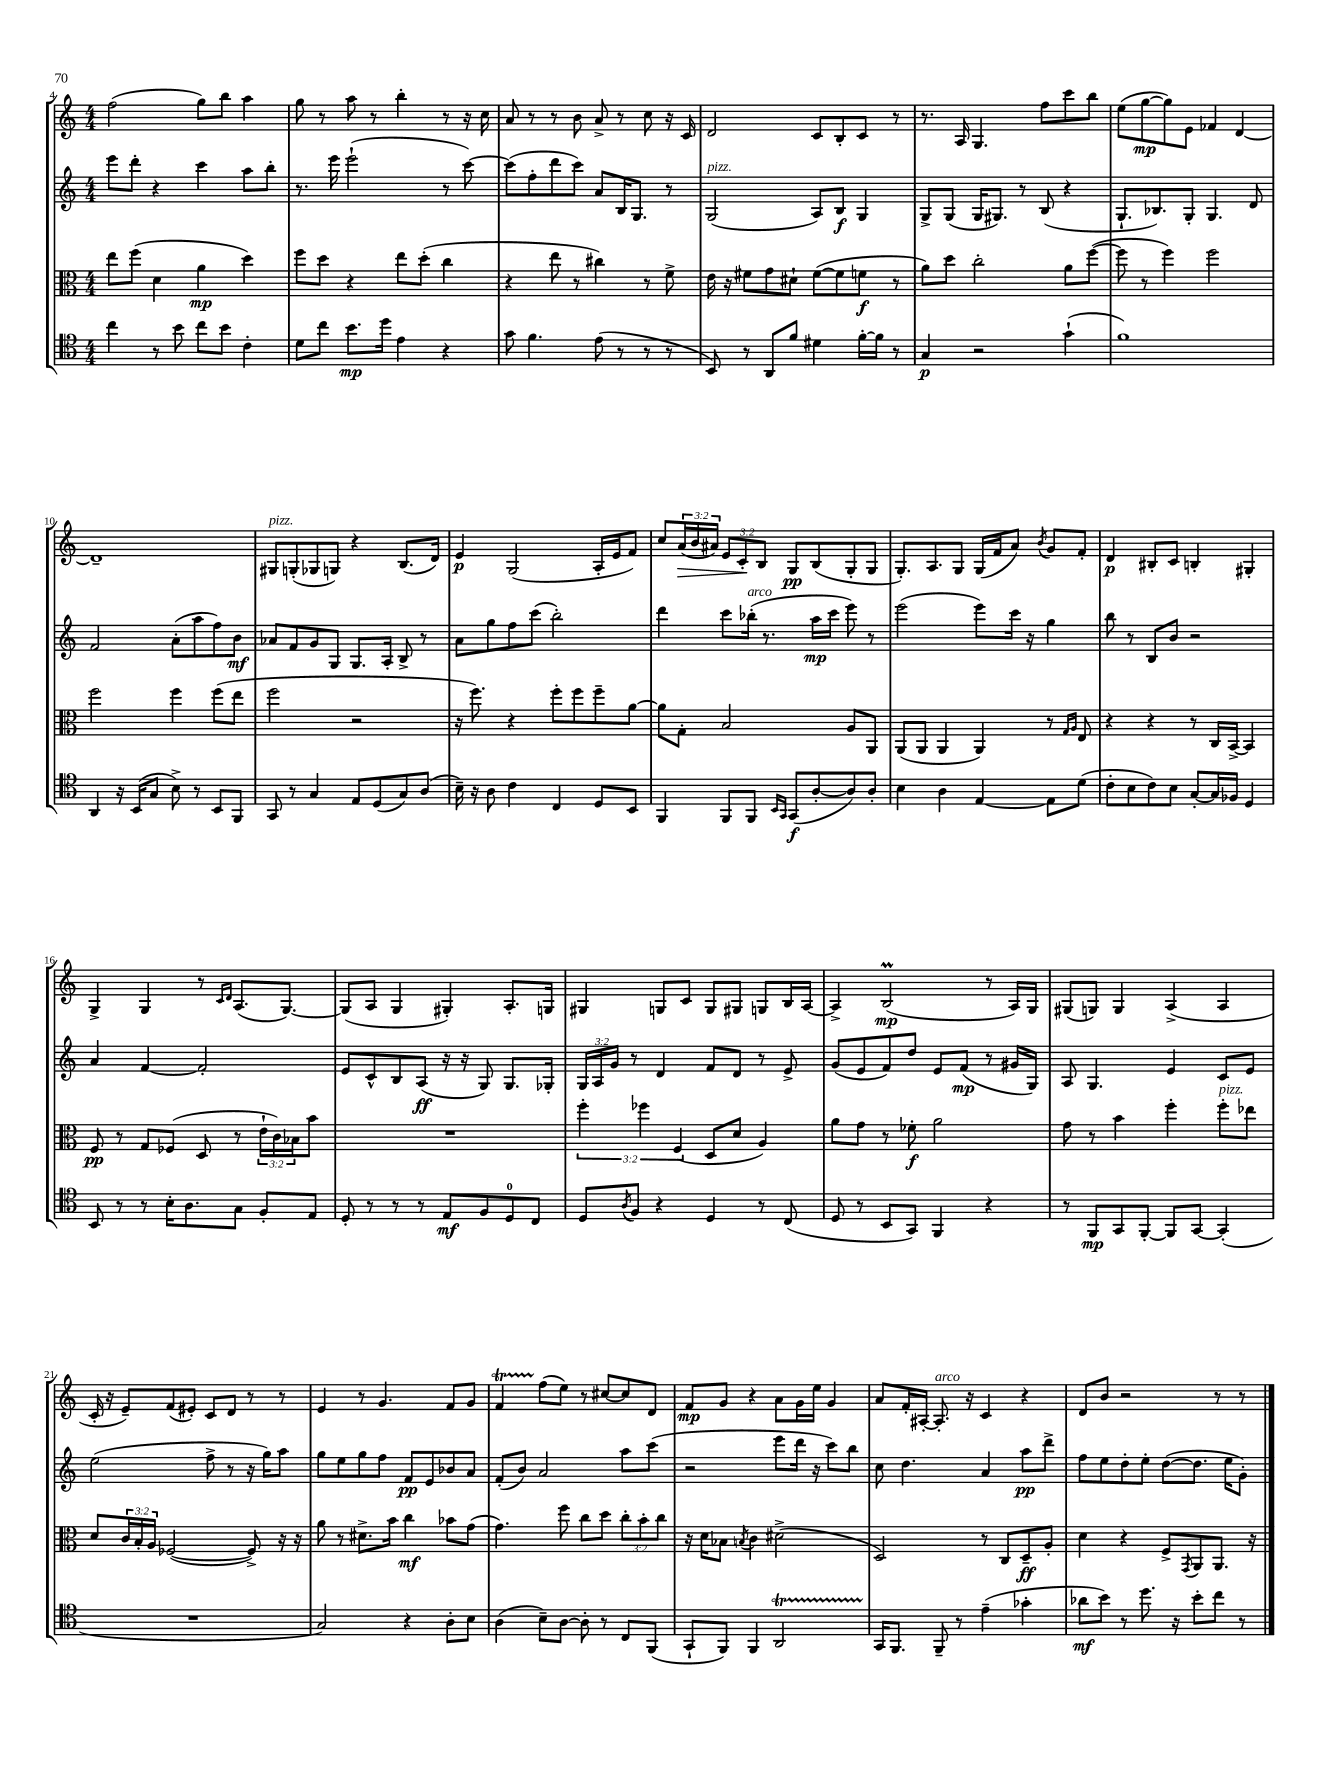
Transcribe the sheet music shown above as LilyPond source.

<<
\new StaffGroup <<
\new Staff = "s0" {
    \clef treble \key c \major \numericTimeSignature \time 4/4 \override Staff.TupletNumber.text = #tuplet-number::calc-fraction-text
    f''2( g''8) b''8 a''4 |
    g''8 r8 a''8 r8 b''4-. r8 r16 c''16 |
    a'8 r8 r8 b'8 a'8-> r8 c''8 r16 c'16 |
    d'2 c'8 b8-. c'8 r8 |
    r8. a16 g4. f''8 c'''8 b''8 |
    e''8( g''8~\mp g''8) e'8 fes'4 d'4~ |
    d'1-- |
    gis8^\markup { \italic "pizz." } g8-.( ges8 g8) r4 b8.( d'16) |
    e'4\p g2( a16-. e'16 f'8) |
    c''8 \tuplet 3/2 { a'16\>( b'16 ais'16) } \tuplet 3/2 { e'8 c'8-.\! b8 } g8\pp b8( g8-. g8 |
    g8.-.) a8. g8 g16( f'16 a'8) \acciaccatura { b'8 } g'8 f'8-. |
    d'4\p bis8-. c'8 b4-. gis4-. |
    g4-> g4 r8 \grace { c'16 d'16 } a8.( g8.~) |
    g8( a8 g4 gis4-.) a8.-. g16 |
    gis4 g8 c'8 g8 gis8 g8 b16 a16~ |
    a4-> b2\prall\mp( r8 a16) g16 |
    gis8( g8) g4 a4->( a4 |
    c'16-. r16 e'8--) f'8( eis'8-.) c'8 d'8 r8 r8 |
    e'4 r8 g'4. f'8 g'8 |
    f'4\startTrillSpan f''8\stopTrillSpan( e''8) r8 cis''8~ cis''8 d'8 |
    f'8\mp g'8 r4 a'8 g'16 e''16 g'4 |
    a'8 f'16-. ais16~-. ais8.-.^\markup { \italic "arco" } r16 c'4 r4 |
    d'8 b'8 r2 r8 r8 \bar "|." |
}
\new Staff = "s1" {
    \clef treble \key c \major \numericTimeSignature \time 4/4 \override Staff.TupletNumber.text = #tuplet-number::calc-fraction-text
    e'''8 d'''8-. r4 c'''4 a''8 b''8-. |
    r8. e'''16 e'''2-!( r8 c'''8~) |
    c'''8( f''8-. d'''8 c'''8) a'8 b16 g8. r8 |
    g2^\markup { \italic "pizz." }( a8) b8\f g4 |
    g8-> g8( g16 gis8.) r8 b8( r4 |
    g8.-! bes8.) g8-. g4. d'8 |
    f'2 a'8-.( a''8 f''8) b'8\mf |
    aes'8 f'8 g'8 g8 g8. a16-. b8-> r8 |
    a'8 g''8 f''8 c'''8( b''2-.) |
    d'''4 c'''8 bes''16-.^\markup { \italic "arco" }( r8. a''16\mp c'''16 e'''8) r8 |
    e'''2( e'''8) c'''16 r16 g''4 |
    b''8 r8 b8 b'8 r2 |
    a'4 f'4~ f'2-. |
    e'8 c'8-^ b8 a8\ff( r16 r16 g8) g8. ges16-. |
    \tuplet 3/2 { g16 a16 g'16 } r8 d'4 f'8 d'8 r8 e'8-> |
    g'8( e'8 f'8) d''8 e'8 f'8\mp( r8 gis'16 g16) |
    a8 g4. e'4 c'8 e'8 |
    e''2( f''8-> r8 r16 g''16) a''8 |
    g''8 e''8 g''8 f''8 f'8\pp e'8 bes'8 a'8 |
    f'8-.( b'8) a'2 a''8 c'''8( |
    r2 e'''8 d'''16 r16 c'''8) b''8 |
    c''8 d''4. a'4 a''8\pp d'''8-> |
    f''8 e''8 d''8-. e''8-. d''8~( d''8. e''16 g'8-.) \bar "|." |
}
\new Staff = "s2" {
    \clef alto \key c \major \numericTimeSignature \time 4/4 \override Staff.TupletNumber.text = #tuplet-number::calc-fraction-text
    e''8 f''8( d'4 a'4\mp d''4) |
    f''8 d''8 r4 e''8 d''8-.( c''4 |
    r4 e''8 r8 cis''4) r8 f'8-> |
    e'16 r16 fis'8 g'8 dis'8-! fis'8~( fis'8 f'8\f r8 |
    a'8) d''8 c''2-. a'8 f''8~( |
    f''8 r8 f''4) f''2 |
    f''2 f''4 f''8( e''8 |
    f''2 r2 |
    r16 f''8.) r4 f''8-. f''8 f''8-- a'8~ |
    a'8 g8-. b2 a8 a,8 |
    a,8( a,8 a,4 a,4) r8 \grace { g16 a16 } e8 |
    r4 r4 r8 c16 b,16~-> b,4 |
    f8\pp r8 g8 fes8( d8 r8 \tuplet 3/2 { e'16-! c'16) bes16 } b'8 |
    R1 |
    \tuplet 3/2 { f''4-. fes''4 f4( } d8 d'8 a4) |
    a'8 g'8 r8 fes'8-.\f a'2 |
    g'8 r8 b'4 f''4-. f''8-.^\markup { \italic "pizz." } ees''8 |
    d'8 \tuplet 3/2 { c'16 b16-. a16 } fes2~( fes8->) r16 r16 |
    a'8 r8 dis'8.-> b'16 c''4\mf bes'8 g'8( |
    g'4.) f''8 c''8 d''8 \tuplet 3/2 { c''8-. b'8-. c''8 } |
    r16 d'16 bes8 \acciaccatura { b8 } c'4 dis'2->( |
    d2) r8 c8 d8--\ff a8-. |
    d'4 r4 f8-> \acciaccatura { g,8 } a,8 a,8. r16 \bar "|." |
}
\new Staff = "s3" {
    \clef tenor \key c \major \numericTimeSignature \time 4/4
    c''4 r8 b'8 c''8 b'8 c'4-. |
    d'8 c''8 b'8.\mp d''16 e'4 r4 |
    g'8 f'4. e'8( r8 r8 r8 |
    b,8) r8 a,8 f'8 dis'4 f'16~-. f'16 r8 |
    g4\p r2 g'4-!( |
    f'1) |
    a,4 r16 b,16( g8 b8->) r8 b,8 f,8 |
    g,8 r8 g4 e8 d8( g8) a8( |
    b16--) r16 a8 c'4 c4 d8 b,8 |
    f,4 f,8 f,8 \grace { b,16 g,16 } g,8\f( a8~-. a8) a8-. |
    b4 a4 e4~ e8 d'8( |
    c'8-. b8 c'8) b8 g8~-. g16 fes16 d4 |
    b,8 r8 r8 b16-. a8. g8 f8-. e8 |
    d8-. r8 r8 r8 e8\mf f8 d8-0 c8 |
    d8 \acciaccatura { a8 } f8 r4 d4 r8 c8( |
    d8 r8 b,8 g,8) f,4 r4 |
    r8 f,8\mp g,8 f,8~-. f,8 g,8~ g,4-.( |
    R1 |
    g2) r4 a8-. b8 |
    a4( b8--) a8~ a8-. r8 c8 f,8( |
    g,8-! f,8) f,4 a,2\startTrillSpan |
    g,16\stopTrillSpan f,8. f,8-- r8 e'4--( ges'4-. |
    aes'8\mf b'8) r8 d''8. r16 b'8-. c''8 r8 \bar "|." |
}
>>
>>
\layout { \context { \Score currentBarNumber = #4 } }
